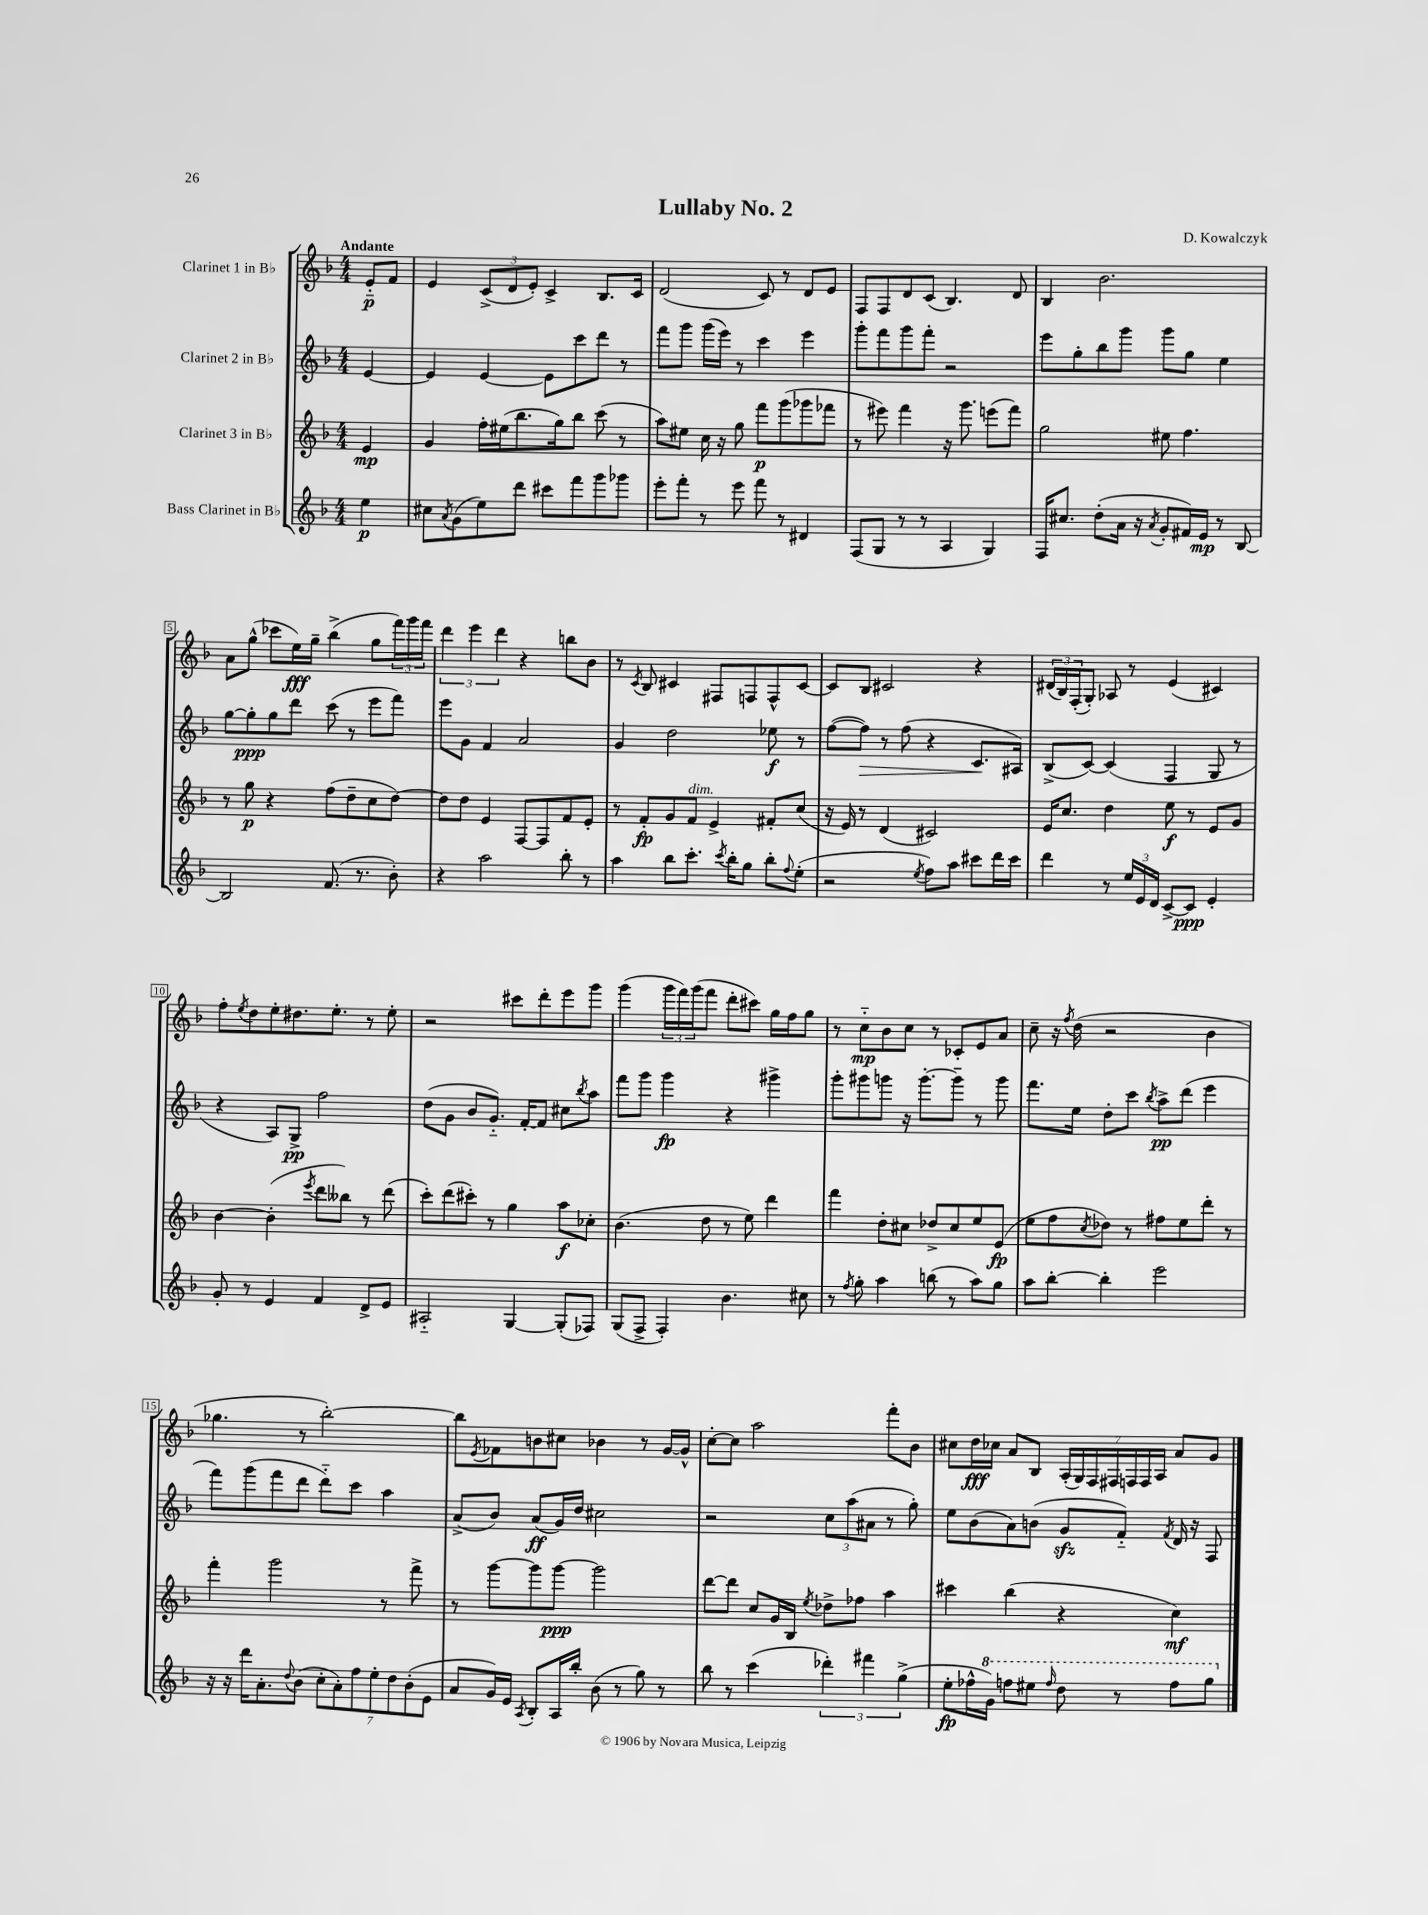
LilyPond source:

\header { title = "Lullaby No. 2" composer = "D. Kowalczyk" }
<<
\new StaffGroup <<
\new Staff = "s0" \with { instrumentName = "Clarinet 1 in Bb" } {
    \clef treble \key f \major \numericTimeSignature \time 4/4 \partial 4 \tempo "Andante"
    e'8-_\p f'8 |
    e'4 \tuplet 3/2 { c'8->( d'8 e'8-.) } c'4-> bes8. c'16 |
    d'2( c'8) r8 d'8 e'8 |
    f8 f8 d'8 c'8( bes4.) d'8 |
    bes4 bes'2. |
    a'8 g''8-^( ces'''8 e''16\fff) g''16-- bes''4->( g''8 \tuplet 3/2 { f'''16) g'''16 f'''16 } |
    \tuplet 3/2 { d'''4 e'''4 d'''4 } r4 b''8 bes'8 |
    r8 \acciaccatura { c'8 } bes8 cis'4 fis8 f8 f8-^ cis'8~ |
    cis'8 bes8 cis'2 r4 |
    \tuplet 3/2 { dis'16( bes16) f16-.( } g8-.) aes8 r8 e'4( cis'4) |
    f''8-. \acciaccatura { e''8 } d''8 e''8-. dis''8. e''8.-. r8 e''8-. |
    r2 cis'''8 d'''8-. e'''8 g'''8 |
    g'''4( \tuplet 3/2 { g'''16 f'''16) g'''16( } f'''8 d'''8-. cis'''8) g''16 f''16 g''8 |
    r8 c''8-_\mp bes'8 c''8 r8 ces'8-. e'8 a'8 |
    c''8-- r16 \acciaccatura { f''8 } d''16( r2 bes'4 |
    ges''4. r8 bes''2~-.) |
    bes''8 \acciaccatura { e'8 } fes'8 b'8 cis''8 bes'4 r8 g'16~ g'16-^ |
    c''8~-. c''8 a''2 f'''8-. bes'8 |
    cis''8 d''16\fff ces''16 a'8 bes8 \tuplet 7/4 { a16-.( g16) f16 fis16 f16 f16 a16 } a'8 g'8 \bar "|." |
}
\new Staff = "s1" \with { instrumentName = "Clarinet 2 in Bb" } {
    \clef treble \key f \major \numericTimeSignature \time 4/4 \partial 4
    e'4~ |
    e'4 e'4~ e'8 c'''8 d'''8 r8 |
    f'''8 g'''8 g'''16( e'''16) r8 c'''4 e'''4 |
    g'''8-. f'''8 g'''8 f'''8-. r2 |
    e'''8 g''8-. bes''8 g'''8 g'''8 g''8 e''4 |
    g''8~ g''8-.\ppp g''8 d'''8 c'''8( r8 e'''8 f'''8) |
    e'''8 g'8 f'4 a'2 |
    g'4 d''2 ees''8\f r8 |
    f''8~( f''8\>) r8 f''8( r4 c'8.\! ais16) |
    bes8->( c'8~) c'4( f4 g8 r8 |
    r4 a8) g8->\pp f''2 |
    d''8( g'8 bes'8 g'8.-_) f'16~-. f'8 cis''8 \acciaccatura { bes''8 } a''8 |
    f'''8 g'''8 g'''4\fp r4 gis'''4-> |
    g'''8-. gis'''8 g'''8 r16 g'''8.~-. g'''8-- r8 g'''8 |
    f'''8. e''16 d''8-. c'''8 \acciaccatura { bes''8 } a''8->\pp d'''8( e'''4 |
    f'''8) g'''8( f'''8 d'''8 d'''8-_) c'''8 a''4 |
    a'8->( bes'8) a'8\ff( g'16) d''16 cis''2 |
    r2 \tuplet 3/2 { c''8 a''8( ais'8 } r8 g''8-.) |
    e''8 bes'8( a'8) b'8( g'8\sfz f'8-_) \acciaccatura { f'8 } d'16 r16 f8 \bar "|." |
}
\new Staff = "s2" \with { instrumentName = "Clarinet 3 in Bb" } {
    \clef treble \key f \major \numericTimeSignature \time 4/4 \partial 4
    e'4\mp |
    g'4 f''16-. eis''16( bes''8. g''16) bes''8 c'''8( r8 |
    a''8) eis''8 c''16 r16 g''8 f'''8\p g'''8( ges'''8 fes'''8 |
    r8 eis'''8) f'''4 r16 g'''8. e'''8( f'''8) |
    g''2 eis''8 f''4. |
    r8 g''8\p r4 f''8( d''8-- c''8 d''8~) |
    d''8 d''8 e'4 f8~ f8 f'8 e'8-. |
    r8 f'8-.\fp g'8 f'8^\markup { \italic "dim." } e'4-> fis'8-. c''8( |
    r16 e'16) r8 d'4( cis'2) |
    e'16 c''8. d''4 e''8\f r8 e'8 g'8 |
    bes'4~ bes'4-.( \acciaccatura { e'''8 } d'''8 beses''8) r8 d'''8( |
    c'''8-.) d'''8( cis'''8-.) r8 g''4 a''8\f ces''8-. |
    bes'4.( d''8 r8 e''8) d'''4 |
    f'''4 d''8-. cis''8 des''8-> cis''8 e''8 e'8\fp( |
    e''8 f''8 \acciaccatura { c''8 } des''8) r8 fis''8 e''8 d'''8-. r8 |
    f'''4-. g'''2 r8 f'''8-> |
    r8 g'''8~ g'''8 g'''8~\ppp g'''2 |
    d'''8~ d'''8 c''8 g'16 bes16 \acciaccatura { e''8 } des''8-> fes''8 a''4 |
    cis'''4 bes''4( r4 c''4\mf) \bar "|." |
}
\new Staff = "s3" \with { instrumentName = "Bass Clarinet in Bb" } {
    \clef treble \key f \major \numericTimeSignature \time 4/4 \partial 4
    e''4\p |
    cis''8 \acciaccatura { a'8 } g'8( e''8) d'''8 cis'''8 f'''8 g'''8 ges'''8 |
    e'''8-. f'''8-. r8 e'''8 f'''8 r8 dis'4 |
    f8( g8 r8 r8 a4 g4) |
    f16 cis''8. d''8-.( a'16 r16 \acciaccatura { a'8 } g'8-. fis'16) e'16\mp r8 bes8~ |
    bes2 f'8.( r8. bes'8-.) |
    r4 a''2 bes''8-. r8 |
    a''4 bes''8 c'''8.-. \acciaccatura { c'''8 } bes''16-. g''8 bes''8-. \appoggiatura { f''8 } e''8-.( |
    r2 \acciaccatura { e''8 } f''8) a''8 cis'''8 d'''16 cis'''16 |
    d'''4 r8 \tuplet 3/2 { e''16 e'16 d'16 } c'8~-> c'8\ppp e'4-. |
    g'8-. r8 e'4 f'4 d'8-> e'8 |
    ais2-_ g4~ g8-.( fes8) |
    g8( f8-> f4-.) bes'4. cis''8 |
    r8 \acciaccatura { f''8 } g''8-. a''4 b''8( r8 a''8) g''8 |
    a''8 bes''8~-. bes''4-. e'''2 |
    r16 r16 d'''16 a'8.-. \appoggiatura { d''8 } bes'8( \tuplet 7/4 { c''8-. a'8-.) f''8 e''8-. d''8 bes'8-.( e'8 } |
    a'8 g'16) e'16 \acciaccatura { a8 } bes8-. a16 bes''16-. bes'8( r8 g''8) r8 |
    bes''8 r8 c'''4( \tuplet 3/2 { des'''4-.) fis'''4 g''4->( } |
    e''8-.\fp fes''16-^ \ottava #1 g''16) f'''!8 eis'''8 \grace { f'''16 } d'''8 r8 f'''8 g'''8 \ottava #0 \bar "|." |
}
>>
>>
\layout { \context { \Score \override BarNumber.stencil = #(make-stencil-boxer 0.1 0.3 ly:text-interface::print) } }
